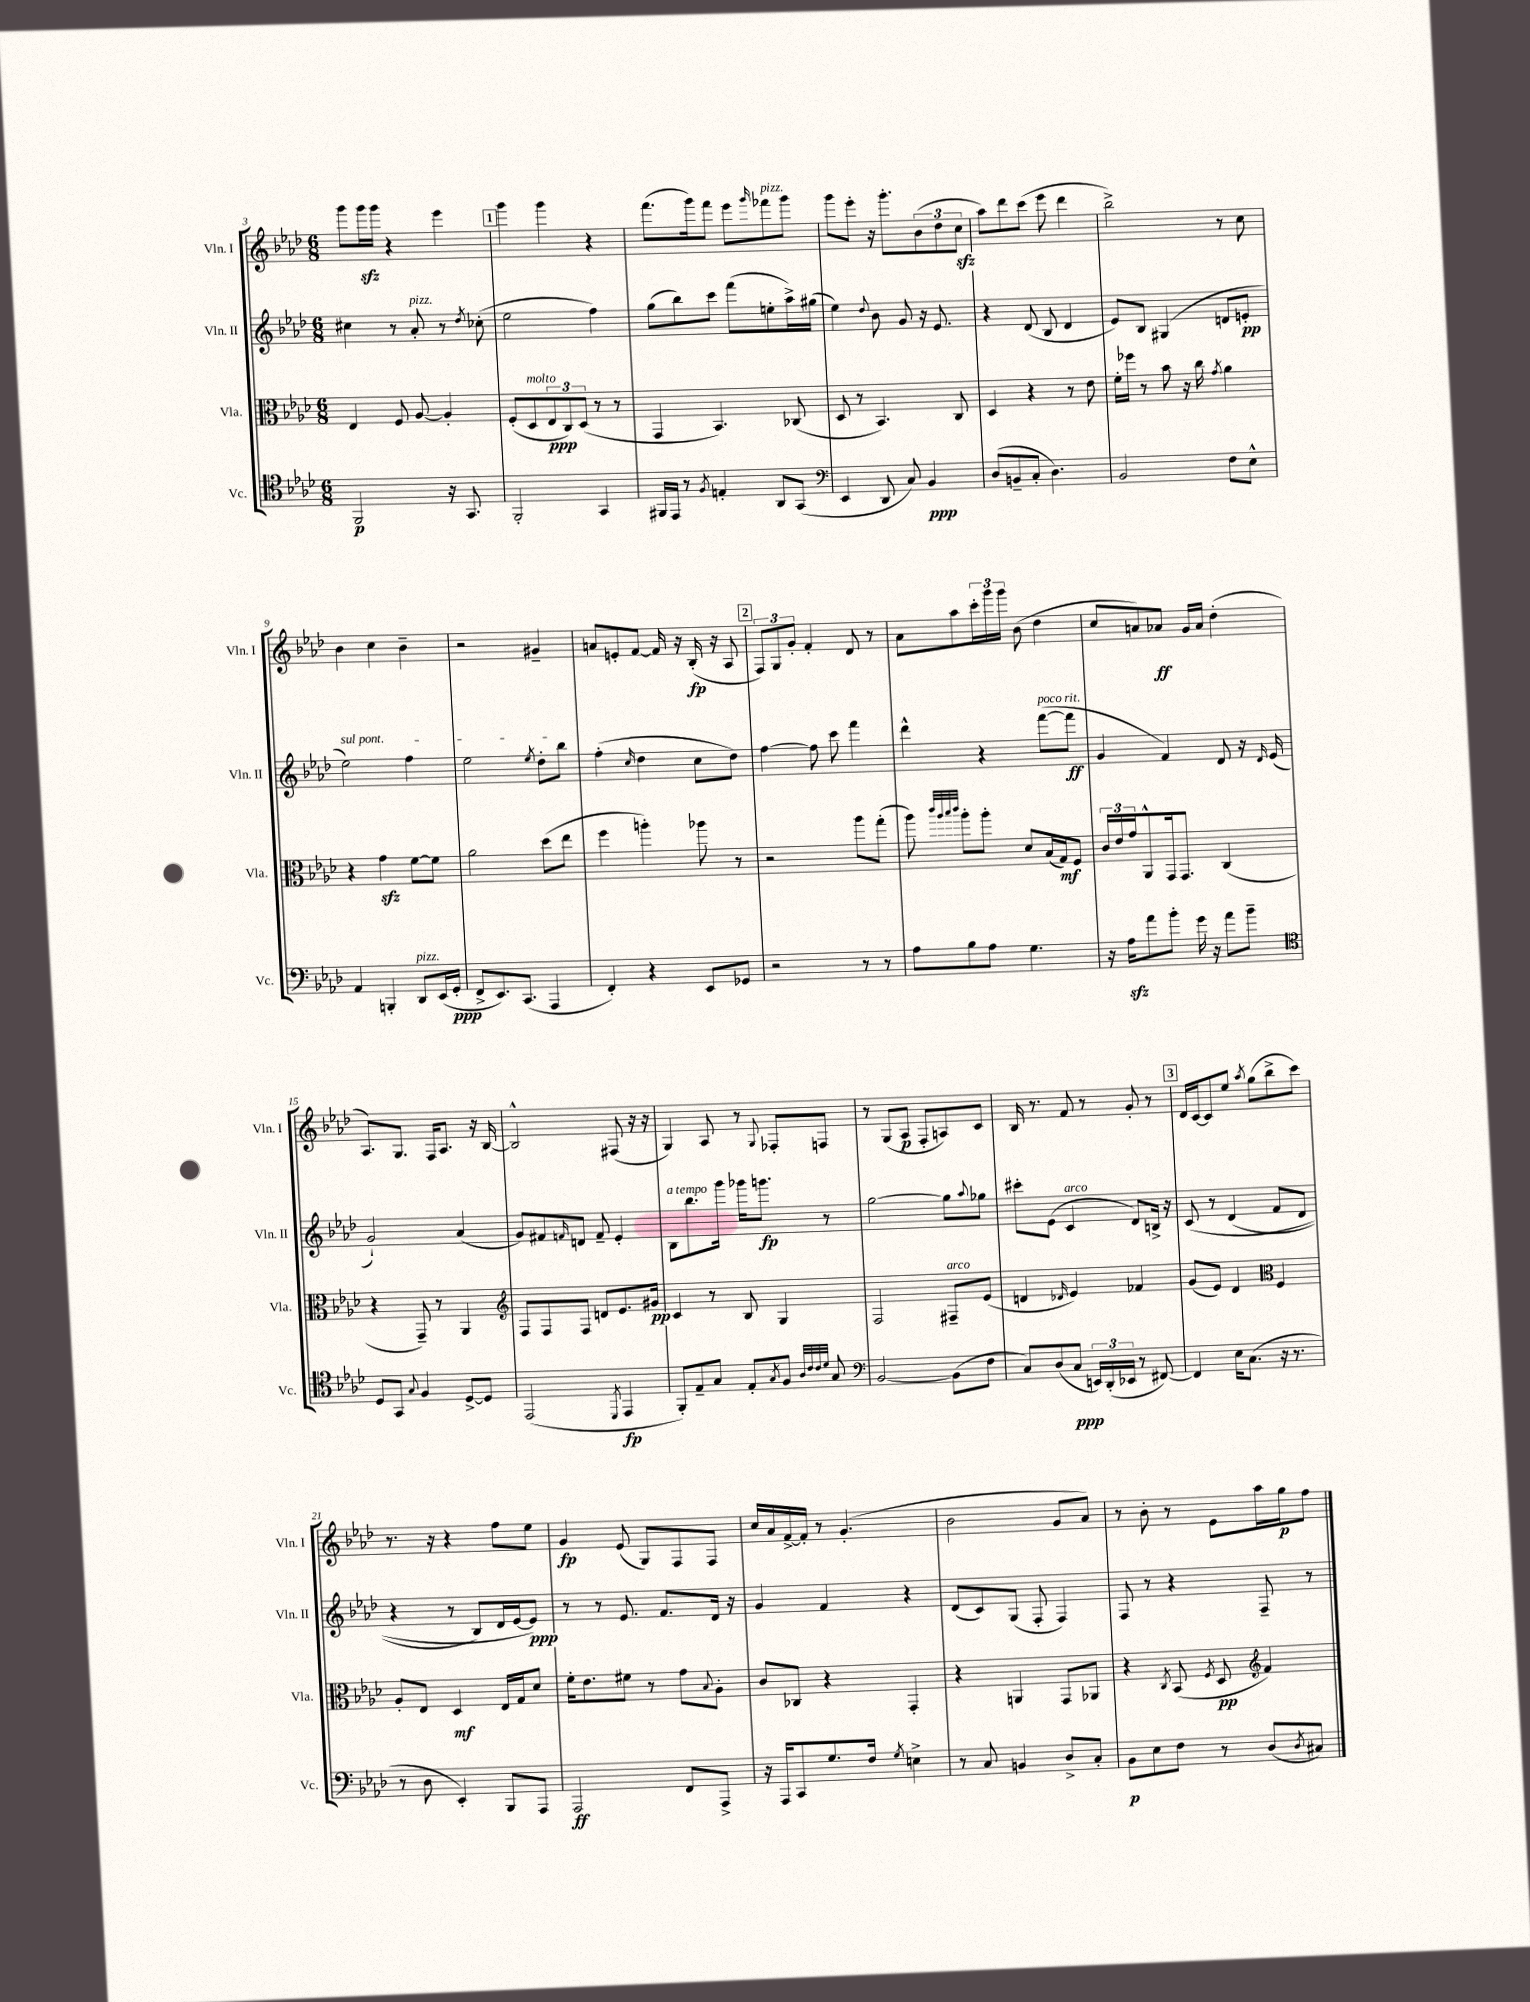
<<
\new StaffGroup <<
\new Staff = "s0" \with { instrumentName = "Vln. I" shortInstrumentName = "Vln. I" } {
    \clef treble \key aes \major \numericTimeSignature \time 6/8
    g'''8 g'''16\sfz g'''16 r4 ees'''4 |
    \mark \markup { \box "1" } g'''4 g'''4 r4 |
    f'''8.( g'''16) f'''8 ees'''8 \grace { g'''16 } fes'''8^\markup { \italic "pizz." } g'''8 |
    g'''8 ees'''8-. r16 g'''8.-. \tuplet 3/2 { bes'8( des''8 c''8\sfz } |
    aes''8) des'''8 c'''8( ees'''8 des'''4 |
    bes''2->) r8 c''8 |
    bes'4 c''4 bes'4-- |
    r2 gis'4-- |
    a'8 e'8-. f'8~ f'16 r16 bes16-.\fp( r16 aes8 |
    \mark \markup { \box "2" } \tuplet 3/2 { f8) g8 g'8-. } f'4-. des'8 r8 |
    aes'8 aes''8 \tuplet 3/2 { c'''16-. g'''16 g'''16 } bes'8( des''4 |
    c''8 a'8) aes'8\ff g'16 aes'16 des''4-.( |
    aes8.) g8. f16 aes8. r16 bes16~ |
    bes2-^ fis8( r16 r16 |
    g4) aes8 r8 \appoggiatura { g8 } fes8-. f8 |
    r8 g8( aes8\p f8-. a8) c'8 |
    bes16 r8. f'8 r8 g'8-. r8 |
    \mark \markup { \box "3" } des'16 c'16~ c'8 ees''8 \acciaccatura { aes''8 } g''8( bes''8-> c'''8) |
    r8. r16 r4 f''8 ees''8 |
    g'4\fp ees'8( g8) f8 f8 |
    c''16 aes'16 f'16~-> f'16-. r8 g'4.-.( |
    bes'2 g'8 aes'8) |
    r8 bes'8-. r8 ees'8 aes''16 g''16\p f''8 \bar "|." |
}
\new Staff = "s1" \with { instrumentName = "Vln. II" shortInstrumentName = "Vln. II" } {
    \clef treble \key aes \major \numericTimeSignature \time 6/8
    cis''4 r8 aes'8-.^\markup { \italic "pizz." } r8 \acciaccatura { des''8 } ces''8-.( |
    \mark \markup { \box "1" } ees''2 f''4) |
    g''8( bes''8) c'''8 f'''8( e''8-. aes''16->) gis''16( |
    ees''4) \appoggiatura { des''8 } bes'8 g'8 r16 ees'8. |
    r4 des'8( bes8 des'4 |
    ees'8) bes8 gis4( d'8 e'8-.\pp |
    \once \override TextSpanner.bound-details.left.text = \markup { \italic "sul pont." } ees''2\startTextSpan) f''4 |
    ees''2 \acciaccatura { ees''8 } des''8-. bes''8\stopTextSpan |
    f''4-.( \grace { c''16 } des''4 c''8 des''8) |
    \mark \markup { \box "2" } f''4~ f''8 c'''8 f'''4 |
    des'''4-^ r4 f'''8~^\markup { \italic "poco rit." }( f'''8\ff |
    g'4 f'4) des'8 r16 \grace { des'16 } ees'16( |
    g'2-!) aes'4( |
    g'8) fis'8 \grace { f'16 } d'8 f'8-- ees'4-. |
    bes8^\markup { \italic "a tempo" } bes''8. g'''16 ges'''16 g'''8.\fp r8 |
    g''2~ g''8 \appoggiatura { aes''8 } ges''8 |
    cis'''8-. ees'8( c'4^\markup { \italic "arco" } des'8) b16-> r16 |
    \mark \markup { \box "3" } c'8\( r8 des'4( f'8 des'8 |
    r4 r8 bes8) des'16 ees'16~ ees'8\ppp\) |
    r8 r8 ees'8. f'8. des'16 r16 |
    g'4 f'4 r4 |
    des'8( c'8) g8( f8-. f4) |
    f8 r8 r4 f8-- r8 \bar "|." |
}
\new Staff = "s2" \with { instrumentName = "Vla." shortInstrumentName = "Vla." } {
    \clef alto \key aes \major \numericTimeSignature \time 6/8
    ees4 f8 aes8~ aes4-. |
    \mark \markup { \box "1" } f8-.( des8^\markup { \italic "molto" } \tuplet 3/2 { ees8\ppp c8) des8( } r8 r8 |
    g,4 bes,4.) ces8( |
    des8 r8 bes,4.) c8 |
    des4 r4 r8 ees'8 |
    f'16-. fes''16 r8 bes'8 r16 c''16 \acciaccatura { g'8 } aes'4 |
    r4 g'4\sfz f'8~ f'8 |
    aes'2 des''8( ees''8 |
    f''4 a''4-.) aes''8 r8 |
    \mark \markup { \box "2" } r2 aes''8 g''8-.( |
    aes''8) \grace { c'''32 aes''32 bes''32 c'''32 } aes''8-. aes''8-. des'8 bes16( g16\mf) f8 |
    \tuplet 3/2 { c'16 ees'16 g'16 } aes,8-^ g,16 g,8. c4( |
    r4 g,8--) r8 aes,4 |
    \clef treble f8 f8 f8 d'8 ees'8. gis'16\pp |
    c'4 r8 bes8 g4 |
    f2 fis8--^\markup { \italic "arco" } ees'8( |
    d'4 \grace { des'16 } ees'4) fes'4 |
    \mark \markup { \box "3" } g'8( ees'8) des'4 \clef alto f4 |
    aes8-. ees8 des4\mf ees16 g16 des'8 |
    f'16-. ees'8. fis'8 r8 g'8 \appoggiatura { bes8 } aes8-. |
    c'8 ces8 r4 g,4-. |
    r4 a,4 g,8 aes,8 |
    r4 \acciaccatura { c8 } bes,8( \acciaccatura { f8 } des8\pp \clef treble f'4) \bar "|." |
}
\new Staff = "s3" \with { instrumentName = "Vc." shortInstrumentName = "Vc." } {
    \clef tenor \key aes \major \numericTimeSignature \time 6/8
    f,2\p r16 g,8. |
    \mark \markup { \box "1" } f,2-. g,4 |
    fis,16 ees,16 r8 \acciaccatura { f8 } e4-. aes,8 g,8( |
    \clef bass ees,4 des,8 c8) bes,4\ppp |
    des8( b,8-- c8-. des4.) |
    bes,2 f8 ees8-^ |
    aes,4 b,,4-. des,8^\markup { \italic "pizz." } ees,16( g,16-.\ppp |
    f,8-> ees,8.) c,8.( aes,,4 |
    f,4-.) r4 ees,8 ges,8 |
    \mark \markup { \box "2" } r2 r8 r8 |
    aes8 bes8 aes8 g4. |
    r16 aes16\sfz aes'8 bes'8-. g'16 r16 aes'8 bes'8-- |
    \clef tenor des8 g,8 \appoggiatura { g8 } f4 des8~-> des8 |
    ees,2( \acciaccatura { des,8 } ees,4\fp |
    f,8-.) ees8-- g8 ees8-. \acciaccatura { g8 } f8 \grace { aes32 c'32 c'32 des'32 } g8 |
    \clef bass bes,2~ bes,8( f8 |
    c8) des8( c8\ppp \tuplet 3/2 { e,16) des,16-.( ees,16 } r8 fis,8~) |
    \mark \markup { \box "3" } fis,4 ees16 c8.( r16 r8. |
    r8 des8 ees,4-.) bes,,8 aes,,8 |
    aes,,2\ff f,8 aes,,8-> |
    r16 aes,,16 c,8 g8. f16 \acciaccatura { g8 } e4-> |
    r8 c8 b,4 des8-> c8-. |
    bes,8\p ees8 f8 r8 des8( \acciaccatura { des8 } cis8) \bar "|." |
}
>>
>>
\layout { \context { \Score currentBarNumber = #3 } }
